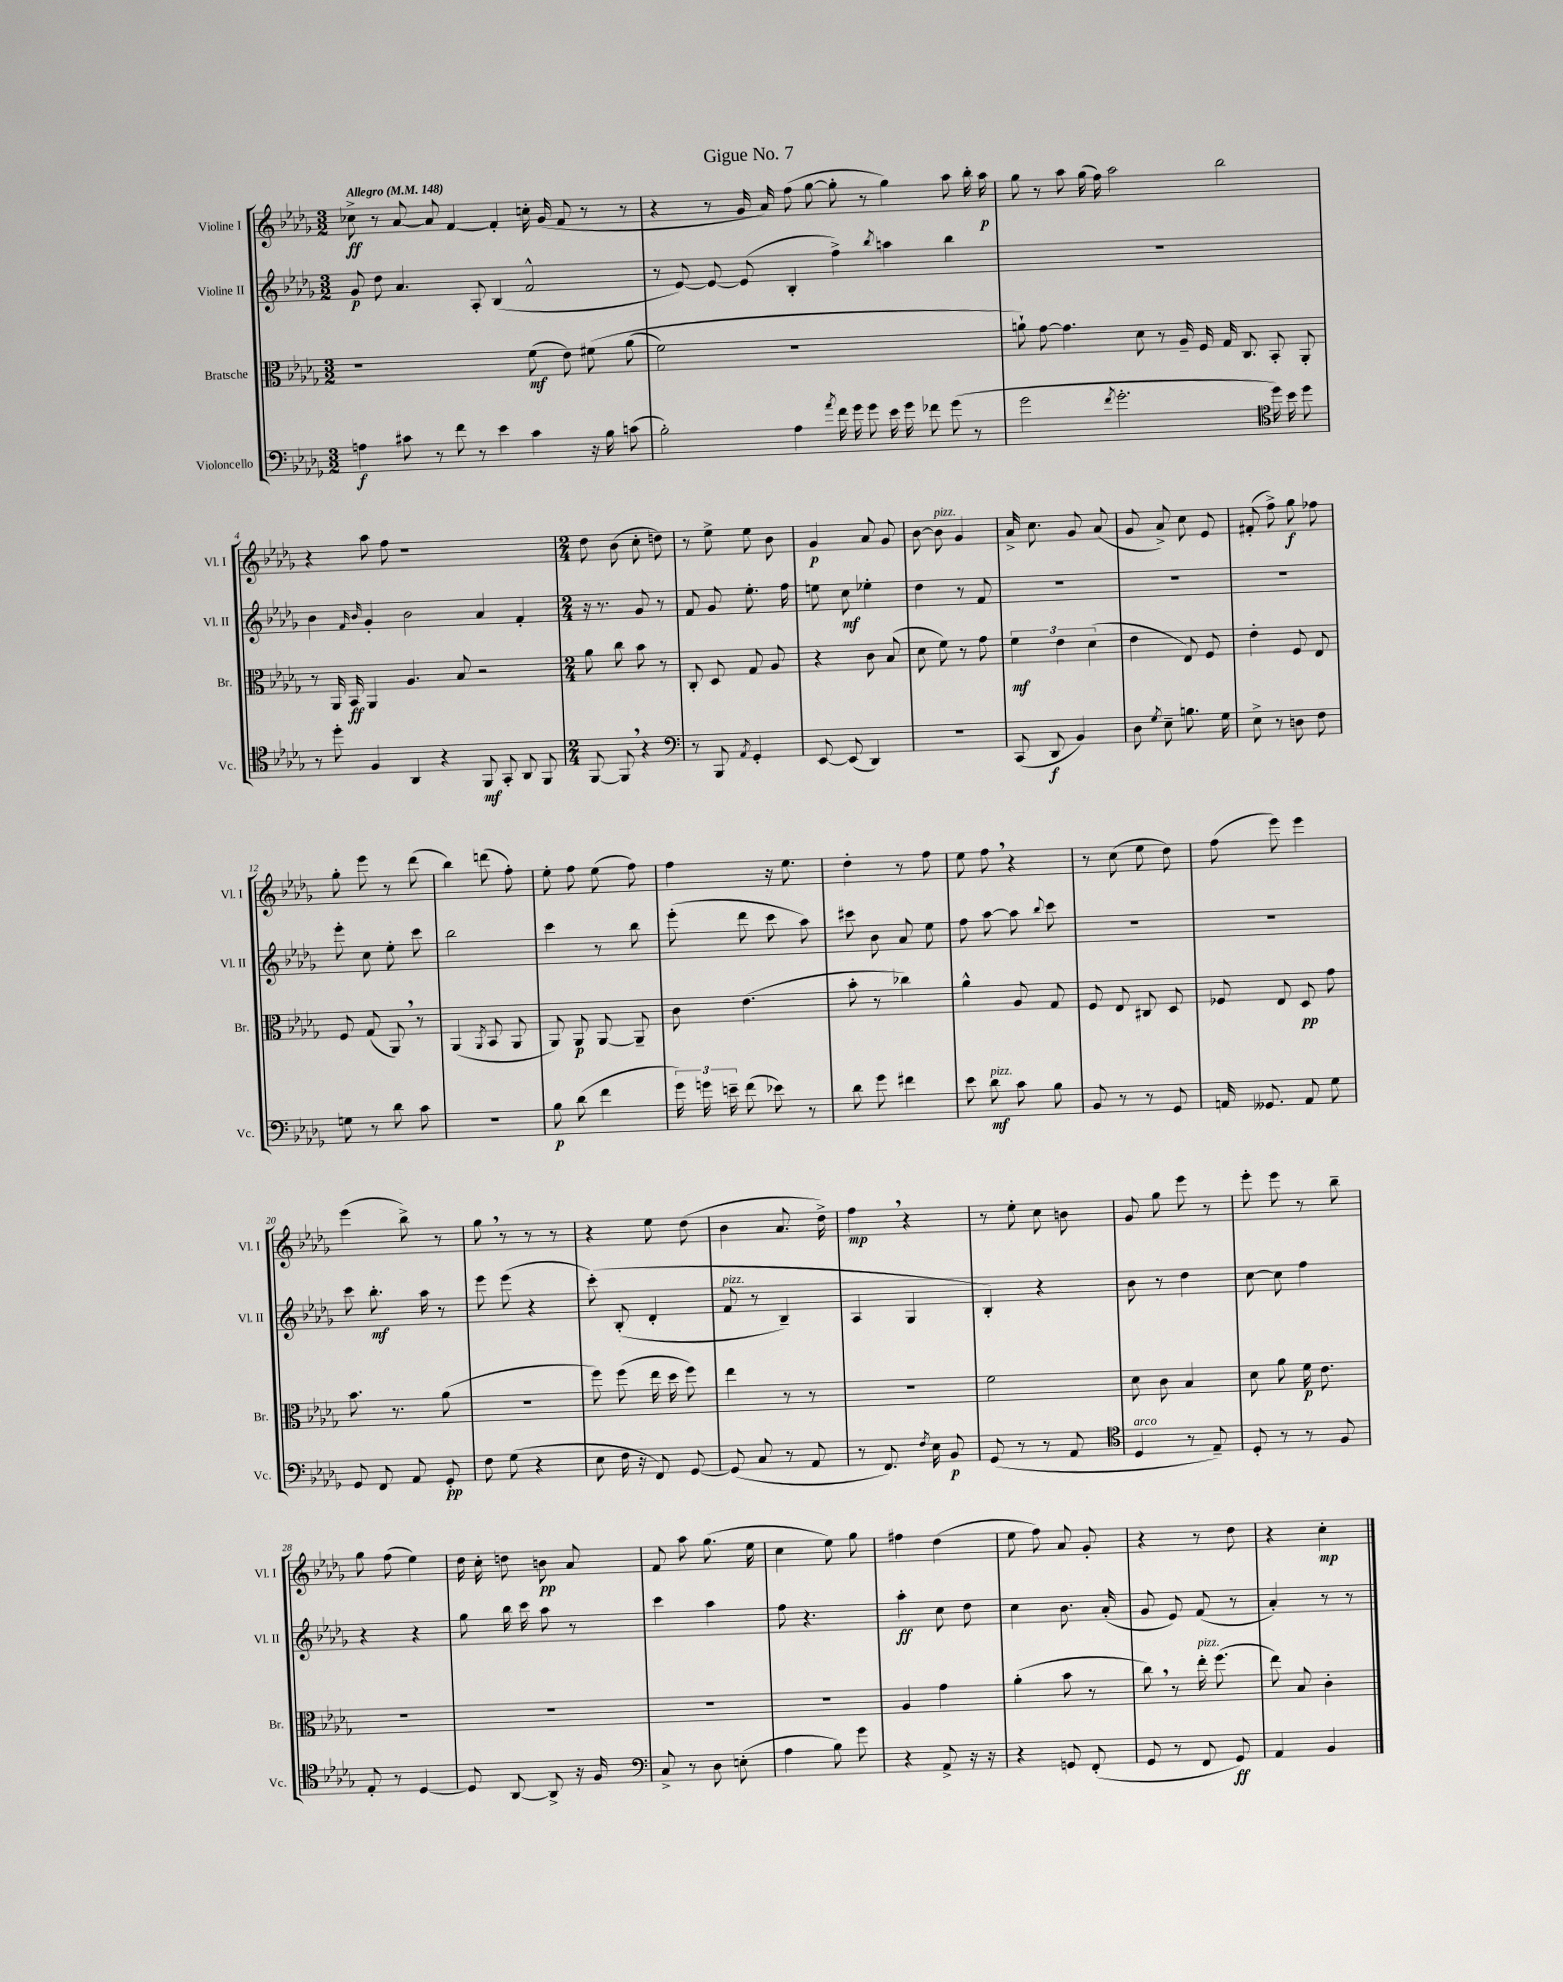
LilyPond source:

\header { title = "Gigue No. 7" }
<<
\new StaffGroup <<
\new Staff = "s0" \with { instrumentName = "Violine I" shortInstrumentName = "Vl. I" } {
    \clef treble \key des \major \numericTimeSignature \time 3/2 \tempo "Allegro" 4 = 148
    \autoBeamOff ces''8->\ff r8 aes'8~ aes'8 f'4~ f'4-. c''16-. ges'16( f'8 r8 r8 |
    r4 r8 ges'16 aes'16) f''8( ges''8~ ges''8-. r8 ges''4) aes''8 bes''16-. aes''16\p |
    ges''8 r8 aes''8 ges''16( f''16) aes''2 bes''2 |
    r4 aes''8 f''8 r1 |
    \numericTimeSignature \time 2/4 des''8 bes'8( c''8-. d''8) |
    r8 ees''8-> ees''8 bes'8 |
    ges'4\p aes'8 ges'8 |
    bes'8~ bes'8^\markup { \italic "pizz." } ges'4 |
    aes'16-> c''8. ges'8 aes'8( |
    ges'8 aes'8->) c''8 ees'8 |
    fis'8-.( f''8->) ges''8\f fes''8 |
    ges''8-. ees'''8 r8 des'''8( |
    bes''4) d'''8( f''8-.) |
    ees''8-. f''8 ees''8( f''8) |
    f''4 r16 ees''8. |
    des''4-. r8 f''8 |
    ees''8 f''8 \breathe r4 |
    r8 c''8( ees''8 des''8) |
    f''8( ees'''8) ees'''4 |
    ees'''4( bes''8->) r8 |
    ges''8 \breathe r8 r8 r8 |
    r4 ees''8 des''8( |
    bes'4 aes'8. des''16->) |
    f''4\mp \breathe r4 |
    r8 ees''8-. c''8 b'8 |
    ges'8 ges''8 ees'''8 r8 |
    ees'''8-. ees'''8 r8 bes''8-- |
    ges''8 f''8( ees''4) |
    des''16 c''16-. d''8 b'8\pp aes'8 |
    f'8 aes''8 ges''8.( ees''16 |
    c''4 ees''8) ges''8 |
    fis''4 des''4( |
    ees''8 f''8) aes'8 ges'8-. |
    r4 r8 des''8 |
    r4 c''4-.\mp \bar "|." |
}
\new Staff = "s1" \with { instrumentName = "Violine II" shortInstrumentName = "Vl. II" } {
    \clef treble \key des \major \numericTimeSignature \time 3/2
    \autoBeamOff ges'8\p des''8 aes'4. aes8-. bes4( f'2-^ |
    r8 ees'8~) ees'8~ ees'8( bes4-. f''4->) \acciaccatura { bes''8 } a''4 bes''4 |
    R1. |
    bes'4 \grace { f'16 bes'16 } ges'4-. bes'2 aes'4 f'4-. |
    \numericTimeSignature \time 2/4 r16 r8. ges'8 r8 |
    f'8 ges'8 ees''8.-. f''16 |
    e''8 c''8\mf ees''4-. |
    des''4 r8 f'8 |
    R2 |
    R2 |
    R2 |
    ees'''8-. c''8 ees''8-. c'''8 |
    bes''2 |
    c'''4 r8 bes''8 |
    ees'''8-.( des'''8 c'''8 aes''8) |
    cis'''8 bes'8 aes'8 ees''8 |
    f''8 aes''8~ aes''8 \appoggiatura { bes''8 } c'''8 |
    R2 |
    R2 |
    c'''8 bes''8.-.\mf aes''16 r8 |
    ees'''8 ees'''8( r4 |
    c'''8-.)\( bes8-.( des'4-. |
    f'8^\markup { \italic "pizz." } r8 bes4--) |
    aes4 ges4 |
    bes4-.\) r4 |
    bes'8 r8 des''4 |
    c''8~ c''8 f''4 |
    r4 r4 |
    ges''8 bes''16 c'''16 aes''8 r8 |
    c'''4 aes''4 |
    f''8 r4. |
    aes''4-.\ff c''8 des''8 |
    c''4 bes'8. aes'16-.( |
    ges'8 ees'8) f'8( r8 |
    aes'4-.) r8 r8 \bar "|." |
}
\new Staff = "s2" \with { instrumentName = "Bratsche" shortInstrumentName = "Br." } {
    \clef alto \key des \major \numericTimeSignature \time 3/2
    \autoBeamOff r1 f'8\mf( ees'8) fis'8\( aes'8( |
    f'2) r1 |
    a'8-!\) ges'8~ ges'4. des'8 r8 aes16-- f16 ges16 c8. bes,8-. aes,8-. |
    r8 aes,16 bes,16\ff aes,4 aes4. bes8 r2 |
    \numericTimeSignature \time 2/4 aes'8 c''8 bes'8 r8 |
    c8-. des8 ges8 aes8 |
    r4 c'8 bes8( |
    des'8 f'8) r8 ges'8 |
    \tuplet 3/2 { f'4\mf ees'4 des'4( } |
    ees'4 ees8) f8 |
    ees'4-. f8 ees8 |
    f8 ges8( aes,8) \breathe r8 |
    aes,4( \acciaccatura { aes,8 } bes,8 aes,8 |
    aes,8) aes,8\p aes,8~ aes,8-- |
    c'8 ees'4.( |
    bes'8-. r8 ces''4) |
    aes'4-^ aes8 ges8 |
    f8 ees8 cis8 des8 |
    fes8 ees8 des8\pp ges'8 |
    bes'8. r8. aes'8( |
    R2 |
    f''8) f''8( ees''16 des''16 f''8) |
    ees''4 r8 r8 |
    R2 |
    f'2 |
    des'8 c'8 bes4 |
    des'8 aes'8 f'16\p ees'8. |
    R2 |
    R2 |
    R2 |
    R2 |
    aes4 ges'4 |
    aes'4-.( bes'8 r8 |
    c''8) \breathe r8 ees''16-.^\markup { \italic "pizz." } f''8.( |
    ees''8) bes8 c'4-. \bar "|." |
}
\new Staff = "s3" \with { instrumentName = "Violoncello" shortInstrumentName = "Vc." } {
    \clef bass \key des \major \numericTimeSignature \time 3/2
    \autoBeamOff a4\f cis'8 r8 f'8 r8 ees'4 cis'4 r16 bes16 c'8( |
    bes2-.) aes4 \acciaccatura { aes'8 } f'16 ges'16 ges'8 ees'16 ges'16 fes'8 ges'8( r8 |
    ges'2 \acciaccatura { f'8 } ges'2.-. \clef tenor des''16) bes'16 des''8 |
    r8 des''8-. f4 aes,4 r4 f,8\mf ges,8-. aes,8 f,8 |
    \numericTimeSignature \time 2/4 f,8~ f,8 \breathe r4 |
    \clef bass r8 bes,,8 \acciaccatura { aes,8 } ges,4-. |
    ees,8~ ees,8( des,4) |
    r2 |
    c,8( des,8\f bes,4) |
    des8 \acciaccatura { ges8 } ees8-- b8. ges16 |
    ees8-> r8 d8 f8 |
    g8 r8 des'8 c'8 |
    R2 |
    bes8\p des'8( f'4 |
    \tuplet 3/2 { ges'16) g'16 e'16-- } f'8( ees'8) r8 |
    des'8 ges'8 fis'4 |
    ees'8 des'8\mf^\markup { \italic "pizz." } c'8 bes8 |
    bes,8 r8 r8 ges,8 |
    a,16 geses,8. a,8 ges8 |
    ges,8 f,8 aes,8 ges,8-.\pp |
    f8 ges8( r4 |
    ees8 f16 r16 f,8) ges,8~ |
    ges,8( c8 r8 aes,8 |
    r8 f,8.) \acciaccatura { f8 } ees16 bes,8\p |
    ges,8( r8 r8 aes,8 |
    \clef tenor des4^\markup { \italic "arco" } r8 ees8--) |
    des8-. r8 r8 f8 |
    ees8-. r8 des4~ |
    des8 aes,8~ aes,8-> r16 f16 |
    \clef bass c8-> r8 des8 e8-.( |
    aes4 bes8) ges'8 |
    r4 aes,8-> r16 r16 |
    r4 g,8 f,8-.( |
    ges,8 r8 f,8 ges,8\ff) |
    aes,4 bes,4 \bar "|." |
}
>>
>>
